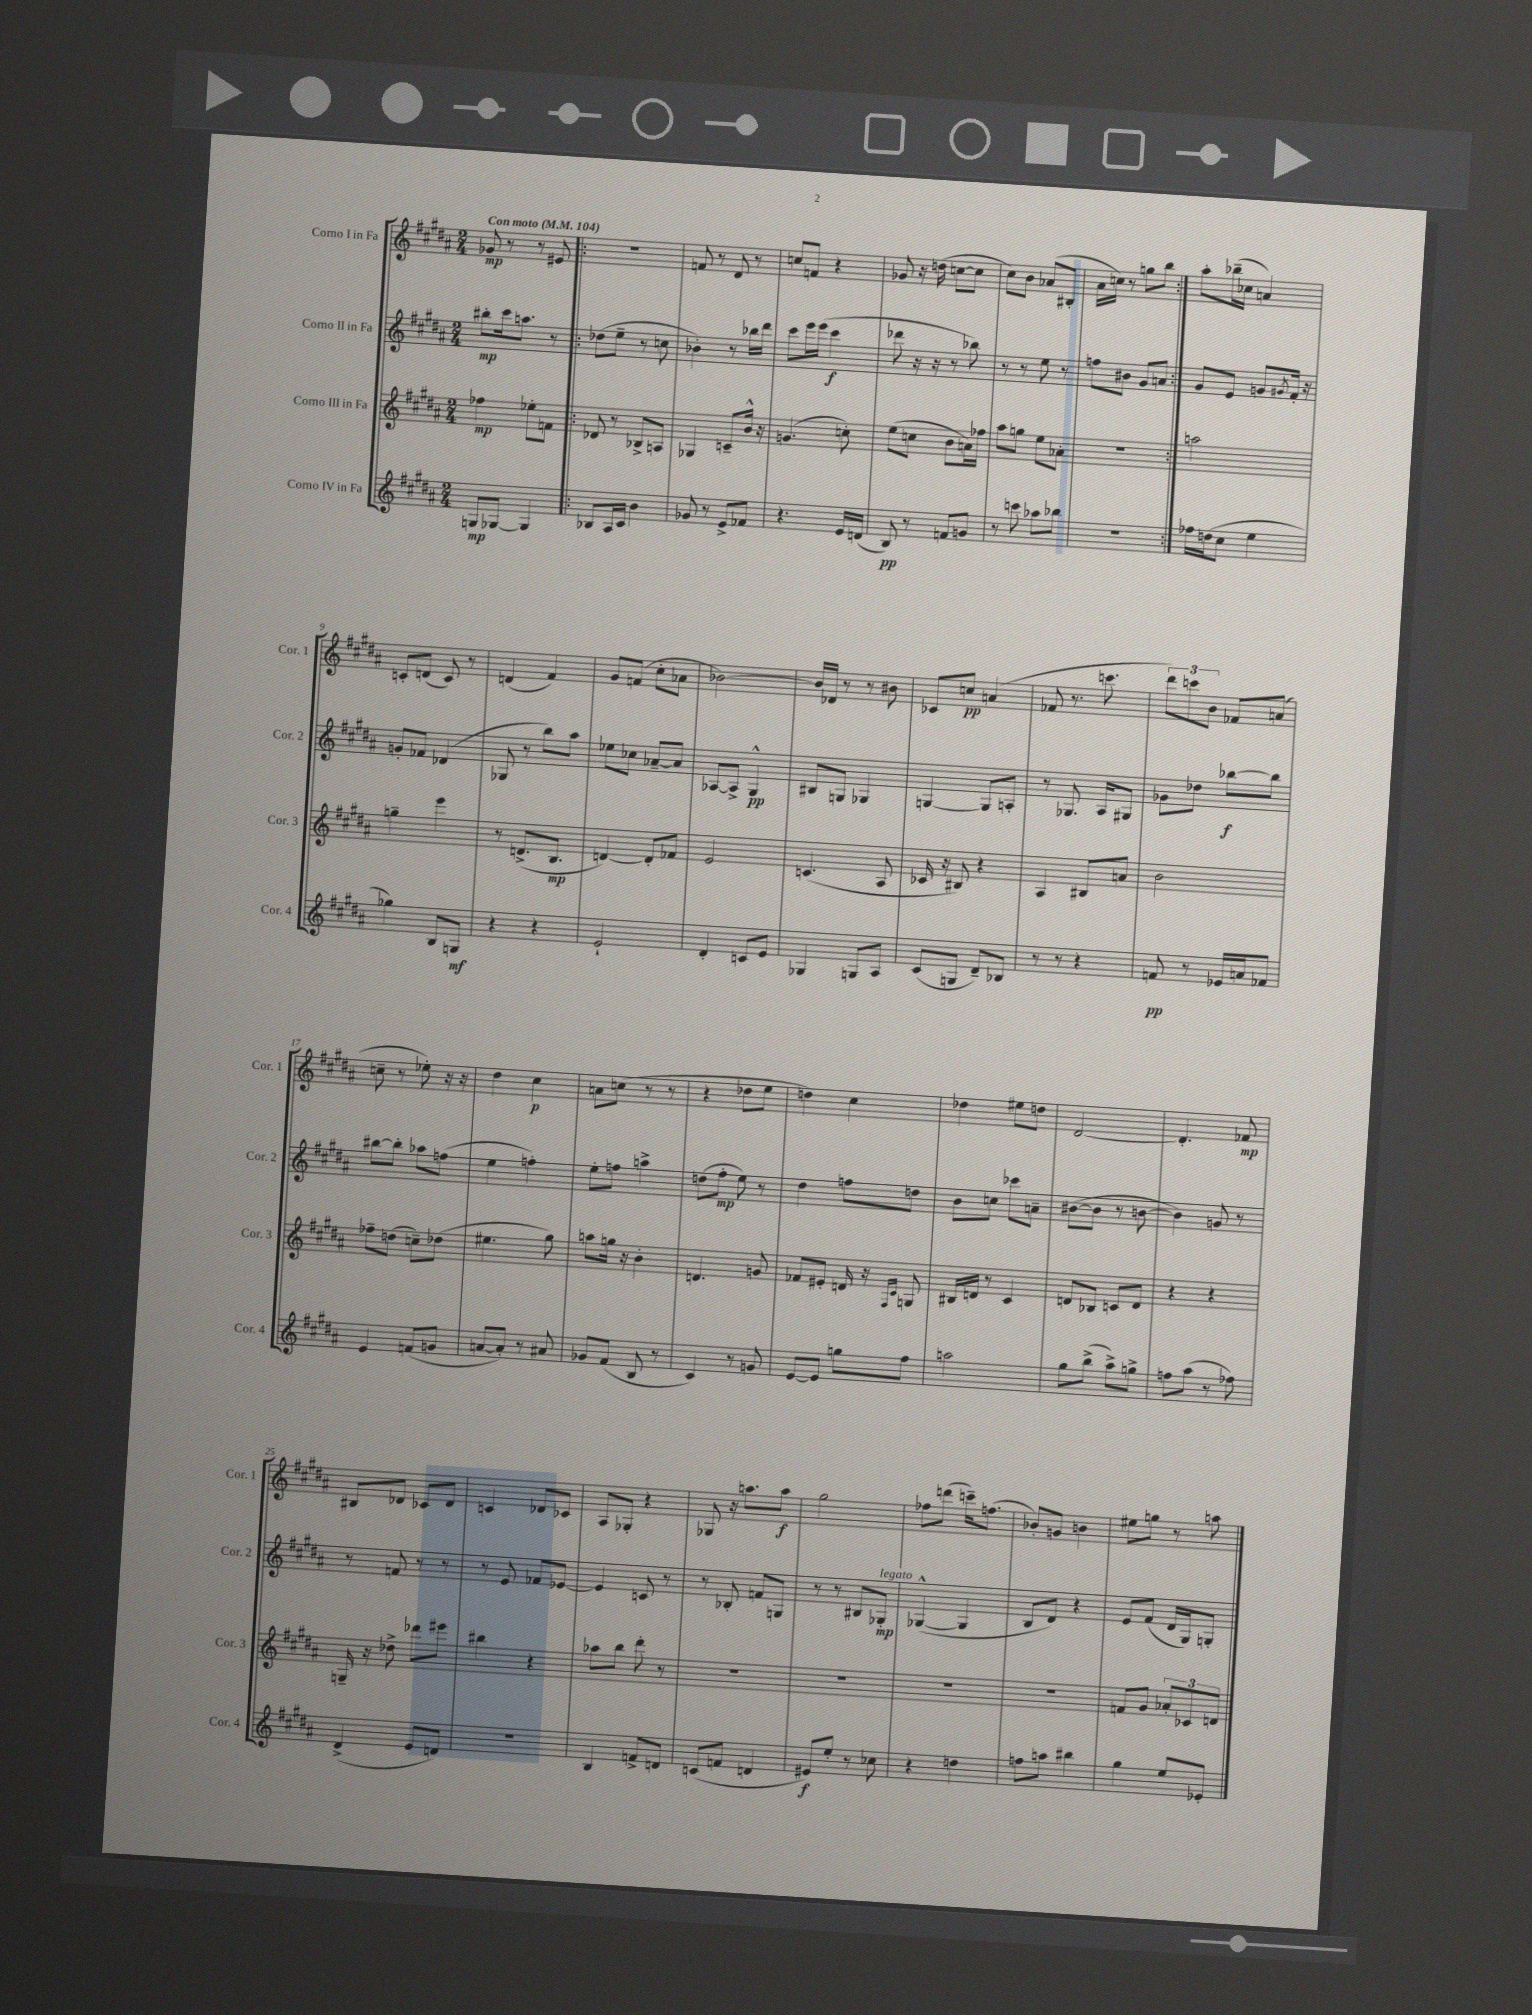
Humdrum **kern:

**kern	**kern	**kern	**kern
*staff4	*staff3	*staff2	*staff1
*clefG2	*clefG2	*clefG2	*clefG2
*k[f#c#g#d#a#]	*k[f#c#g#d#a#]	*k[f#c#g#d#a#]	*k[f#c#g#d#a#]
*M2/4	*M2/4	*M2/4	*M2/4
*MM104	*MM104	*MM104	*MM104
8G	4ff-	8bb#'	8g-
[8G-	.	16ccc#	8r
.	.	8.aa	.
4G-]	8ee-'	.	8r
.	8f	8r	8e#
=!|:	=!|:	=!|:	=!|:
8B-	8d-	(8dd-	2r
16A#	8r	8ee~	.
16c#	.	.	.
4b	8B-^	8r	.
.	8A	8cc	.
=	=	=	=
8g-	4G-	4b-')	8f
8r	.	.	8r
8e^	8c~	8r	8d#
8f-	16b^^	16bb-	8r
.	16r	16ddd#	.
=	=	=	=
4.r	(4.g	8ccc#	8cc
.	.	16eee	8f
.	.	(16eee	.
.	.	4ccc#	4r
16e	8cc')	.	.
(16d	.	.	.
=	=	=	=
8B)	(8ee	8ddd-	8g-
8r	8cc	16r	16r
.	.	16r	(16dd
8f	8b	8r	[8cc
8g	16a)	8bb-)	8cc]
.	16ff-	.	.
=	=	=	=
8r	8aa#	8r	8cc#)
8ccc	8gg	8r	8b
8aa-	8ee	8ee	(8a-
8bb-	8a-'	8r	8B#'
=	=	=	=
2r	2r	8ff	16a#
.	.	.	16cc)
.	.	8b#	8r
.	.	8g#	8gg
.	.	8a	8bb
=:|!	=:|!	=:|!	=:|!
16ff-	2aa	8g#	8aa#'
(16dd	.	.	.
8cc#	.	8e	(16bb-~
.	.	.	16cc-
4ee	.	8g	4a)
.	.	8qg#	.
.	.	16f#'	.
.	.	16r	.
=	=	=	=
4gg-)	4gg~	8g'	8c'
.	.	8f-	(8d
8B	4eee	(4d-	8c)
8G	.	.	8r
=	=	=	=
4r	8r	8G-	(4d
.	(8.d^	8r	.
4r	.	8bb)	4f#)
.	8.B	.	.
.	.	8aa#	.
=	=	=	=
2e`	[4d)	8ee-	8g#
.	.	8cc-	(8f
.	8d']	[8a-~	8cc#'
.	8f-	8a-]	8a-
=	=	=	=
4d#'	2e	[8A-	[2b-)
.	.	8A-^]	.
8c	.	4G#^^	.
8e	.	.	.
=	=	=	=
4G-	(4.c	8B#	16b-]
.	.	.	16d-
.	.	8G	8r
8G	.	4G-	8r
8A#	8A#	.	8b#
=	=	=	=
(8c#	16c-	[4G	8c-
.	16r	.	.
8G	8B#)	.	8cc
8d#~)	4r	8G]	(4a
8B-	.	8A'	.
=	=	=	=
8r	4A#	8r	8f-
8r	.	8.G-	8.r
4r	8B#	.	.
.	.	16A#	8.ccc
.	8a	8G#	.
=	=	=	=
8f	2b	8g-	12ddd#)
.	.	.	12ccc
8r	.	8dd-	.
.	.	.	12b
16e-	.	[8bb-	8f-
16a	.	.	.
8f-	.	8bb-]	(8a
=	=	=	=
4e	8ff-~	[8bb#	8cc~
.	(8dd	8bb#']	8r
(8f	8cc~)	8aa-	8ee-')
8g	(8dd-	(8ff	16r
.	.	.	16r
=	=	=	=
[8a	4.ee#	4ee	4dd#
8a'])	.	.	.
8r	.	4ff')	4cc#
8a#	8gg#)	.	.
=	=	=	=
8g-	8aa	8ee'	8a
(8f#	16gg	8ff	(8cc
.	16r	.	.
8B	4b'	4aa^	8r
8r	.	.	8r
=	=	=	=
4c#)	4.d	(8dd	4r
.	.	8ff#'	.
8r	.	8ee)	8dd-
8g	8g	8r	8ee
=	=	=	=
[8e	8f-	4dd#	4dd)
8e]	8e#'	.	.
8gg	16d	8ff	4cc#
.	16r	.	.
.	16qqF#	.	.
.	16qqc#	.	.
8ff#	8G	8dd	.
=	=	=	=
2aa	16B#	8b	4dd-
.	16d	.	.
.	8r	8cc	.
.	4c#	8ccc-	8ee#
.	.	8a~	8dd
=	=	=	=
8gg#	8d	([8b#	[2d#
(8bb^	8B-	8b#]	.
8aa#^)	8c	8r	.
8gg^	8d	[8b	.
=	=	=	=
8ff	4r	4b])	4.d#']
(8aa#	.	.	.
8r	4r	8g	.
8ff-)	.	8r	8f-
=	=	=	=
(4d#^	16G~	8r	8B#
.	16r	.	.
.	8dd-^	8f	8d-
8e	8ddd-	8r	8c-
8d)	8eee#	8r	8d-
=	=	=	=
2r	4bb#	8r	4c
.	.	8e	.
.	4r	8f-	8d-
.	.	[8e-	8c-
=	=	=	=
4B	8aa-	4e-]	8A#
.	8bb	.	8G-'
8f^	8ddd#'	8c	4r
8d	8r	8r	.
=	=	=	=
(8c	2r	8r	8G-
8f	.	8B-'	16r
.	.	.	8.aa
4d	.	8f	.
.	.	8G	8aa
=	=	=	=
8e#)	2r	8r	2gg#
8ee'	.	8r	.
8r	.	8B#	.
8cc-	.	8G-'	.
=	=	=	=
4r	2r	([4G-^^	8ff-
.	.	.	(8ddd
4dd	.	4G-]	16ccc~)
.	.	.	(8.ff
=	=	=	=
8ff	2r	8B	8b-')
8aa	.	8d#)	8g
4bb#	.	4r	4b
=	=	=	=
4gg#	8f	8e	8ee#
.	8g#	(8f#	8gg
8ee	12a-'	16d#	8r
.	.	16G#)	.
.	12c-	.	.
8e-'	.	8G'	8aa
.	12d	.	.
==	==	==	==
*-	*-	*-	*-
